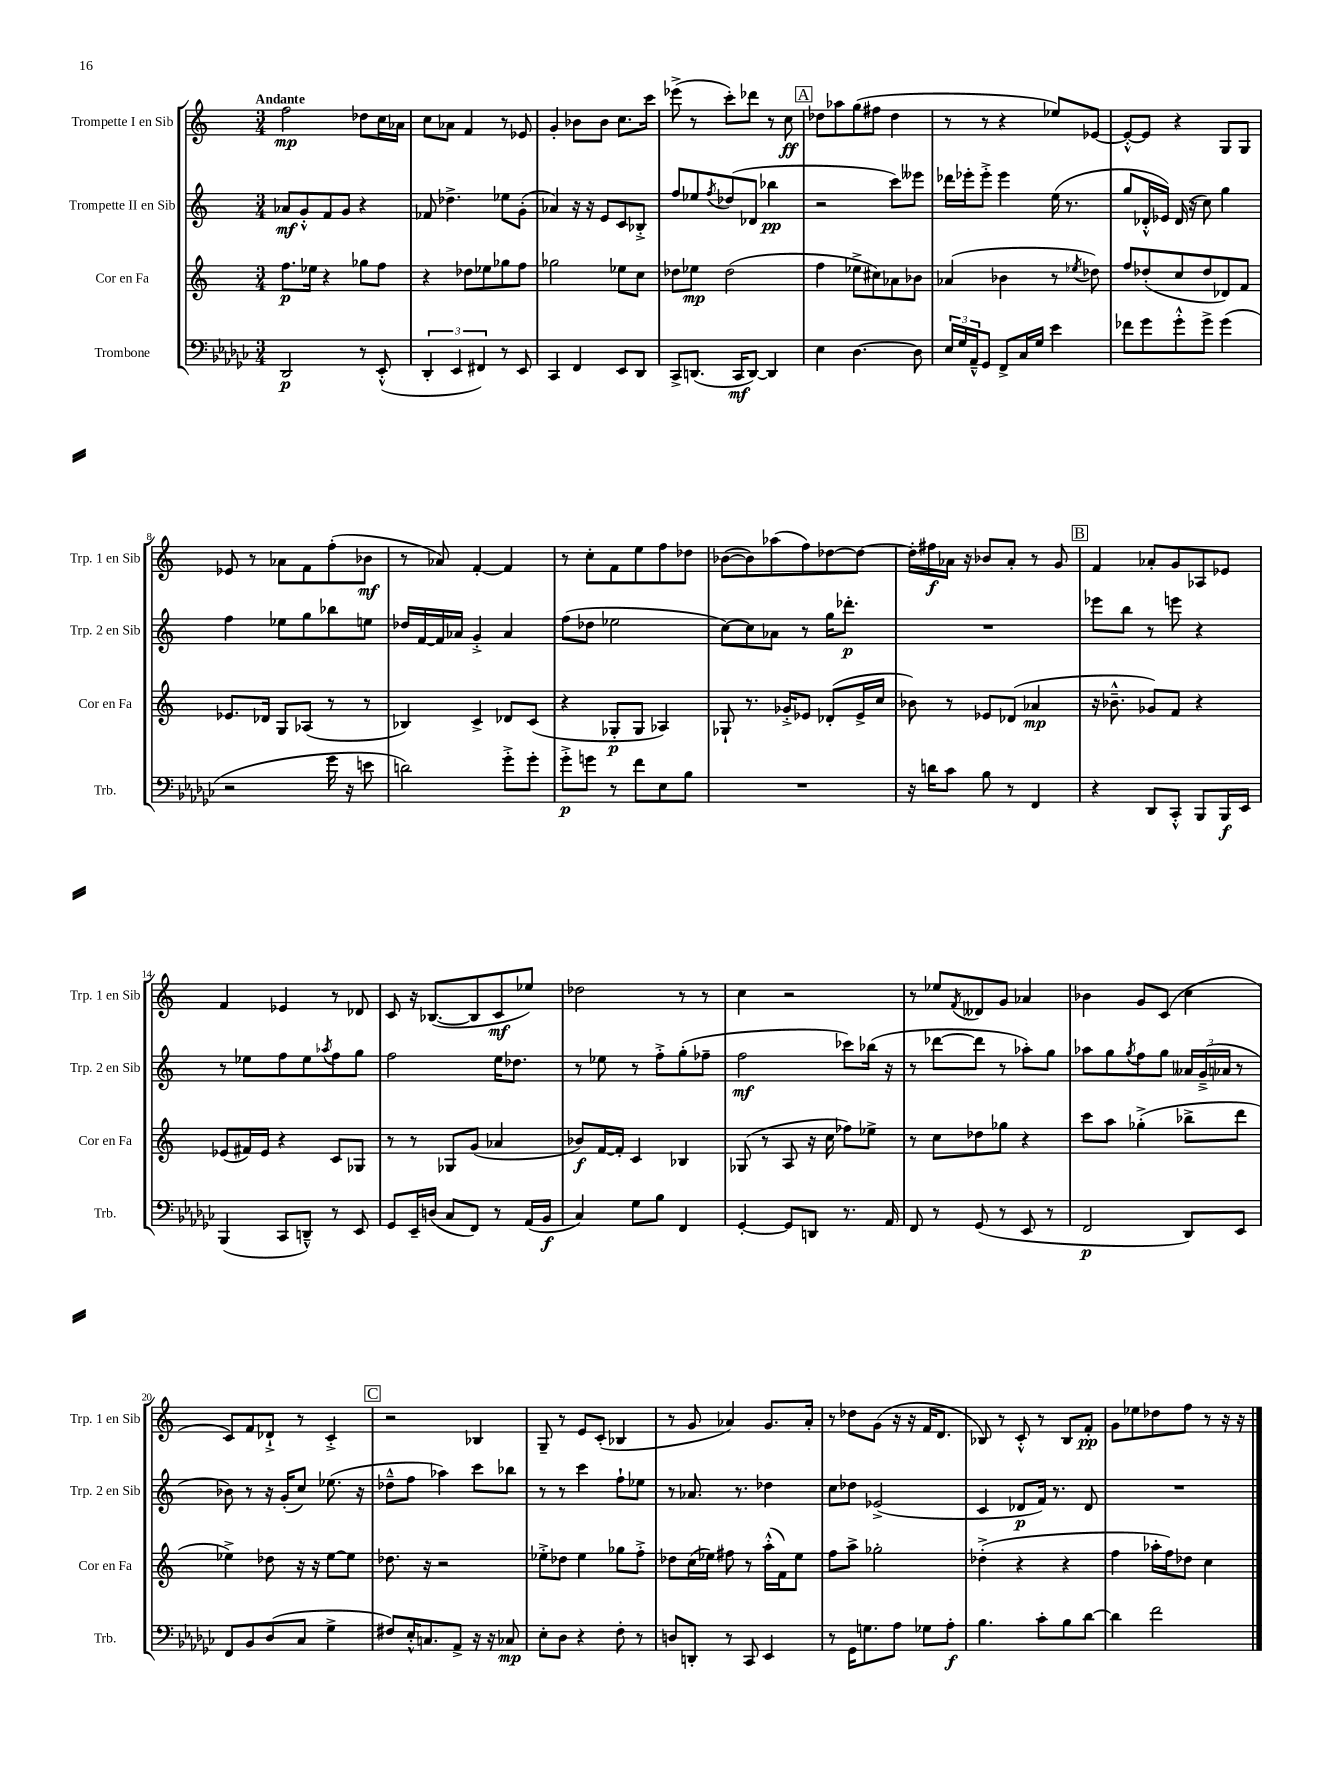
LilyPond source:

<<
\new StaffGroup <<
\new Staff = "s0" \with { instrumentName = "Trompette I en Sib" shortInstrumentName = "Trp. 1 en Sib" } {
    \clef treble \key c \major \numericTimeSignature \time 3/4 \tempo "Andante"
    f''2\mp des''8 c''16 aes'16 |
    c''8 aes'8 f'4 r8 ees'8 |
    g'4-. bes'8 bes'8 c''8. c'''16 |
    ees'''8->( r8 c'''8-.) des'''8 r8 c''8\ff |
    \mark \markup { \box "A" } des''8 aes''8 g''8( fis''8 des''4 |
    r8 r8 r4 ees''8) ees'8~ |
    ees'8~-.-^ ees'8 r4 g8 g8 |
    ees'8 r8 aes'8 f'8 f''8-.( bes'8\mf |
    r8 aes'8) f'4~-. f'4 |
    r8 c''8-. f'8 e''8 f''8 des''8 |
    bes'8~( bes'8) aes''8( f''8) des''8~ des''8~ |
    des''16-. fis''16\f aes'16 r16 bes'8 aes'8-. r8 g'8 |
    \mark \markup { \box "B" } f'4 aes'8-. g'8 aes8 ees'8 |
    f'4 ees'4 r8 des'8 |
    c'8 r16 bes8.~( bes8 c'8\mf ees''8) |
    des''2 r8 r8 |
    c''4 r2 |
    r8 ees''8 \acciaccatura { f'8 } deses'8 g'8 aes'4 |
    bes'4 g'8 c'8( c''4 |
    c'8) f'8 des'8-!-> r8 c'4-.-> |
    \mark \markup { \box "C" } r2 bes4 |
    g8-- r8 e'8 c'8-.( bes4 |
    r8 g'8 aes'4) g'8. aes'16-. |
    r8 des''8 g'8( r16 r16 f'16 d'8. |
    bes8) r8 c'8-.-^ r8 bes8 f'8-.\pp |
    g'8 ees''8 des''8 f''8 r8 r16 r16 \bar "|." |
}
\new Staff = "s1" \with { instrumentName = "Trompette II en Sib" shortInstrumentName = "Trp. 2 en Sib" } {
    \clef treble \key c \major \numericTimeSignature \time 3/4
    aes'8\mf g'8-.-^ f'8 g'8 r4 |
    fes'8 des''4.-> ees''8 g'8-.( |
    aes'4) r16 r16 e'8 c'8 bes8-.-> |
    f''8 ees''8 \acciaccatura { f''8 } des''8( des'8 bes''4\pp |
    \mark \markup { \box "A" } r2 c'''8) eeses'''8 |
    des'''16 ees'''16-. ees'''8-.-> ees'''4 e''16( r8. |
    g''8 des'16-.-^ ees'16) des'16( r16 c''8) g''4 |
    f''4 ees''8 g''8 bes''8 e''8 |
    des''16 f'16~ f'16 aes'16 g'4-.-> aes'4 |
    f''8( des''8 ees''2 |
    c''8~) c''8 aes'8 r8 g''16 des'''8.-.\p |
    R2. |
    \mark \markup { \box "B" } ees'''8 b''8 r8 e'''8 r4 |
    r8 ees''8 f''8 ees''8 \acciaccatura { aes''8 } f''8 g''8 |
    f''2 e''16 des''8. |
    r8 ees''8 r8 f''8-.-> g''8-.( fes''8-- |
    f''2\mf ces'''8) bes''16( r16 |
    r8 des'''8~ des'''8 r8 aes''8-.) g''8 |
    aes''8 g''8 \acciaccatura { g''8 } f''8 g''8 \tuplet 3/2 { aeses'16 g'16--->( aes'16 } r8 |
    bes'8) r8 r16 g'16-.( c''8) ees''8.( r16 |
    \mark \markup { \box "C" } des''8---^ f''8 aes''4) c'''8 bes''8 |
    r8 r8 c'''4 f''8-! ees''8 |
    r8 aes'8. r8. des''4 |
    c''8 des''8 ees'2->( |
    c'4 des'8\p f'16) r8. des'8 |
    R2. \bar "|." |
}
\new Staff = "s2" \with { instrumentName = "Cor en Fa" shortInstrumentName = "Cor en Fa" } {
    \clef treble \key c \major \numericTimeSignature \time 3/4
    f''8.\p ees''16 r4 ges''8 f''8 |
    r4 des''8 ees''8 ges''8 f''8 |
    ges''2 ees''8 c''8 |
    des''8 ees''8\mp des''2( |
    \mark \markup { \box "A" } f''4 ees''8-> cis''8) aes'8 bes'8 |
    aes'4( bes'4 r8 \acciaccatura { ees''8 } des''8) |
    f''8 des''8-.( c''8 des''8 des'8) f'8 |
    ees'8. des'16 g8 aes8( r8 r8 |
    bes4) c'4-> des'8 c'8( |
    r4 ges8-.\p ges8 aes4) |
    ges8-! r8. ges'16-.-> ees'8 des'8-.( ees'16-> c''16 |
    bes'8) r8 ees'8 des'8( aes'4\mp |
    \mark \markup { \box "B" } r16 bes'8.---^ ges'8) f'8 r4 |
    ees'8( fis'16) ees'16 r4 c'8 ges8 |
    r8 r8 ges8 g'8( aes'4 |
    bes'8\f) f'16~ f'16-. c'4 bes4 |
    ges8( r8 a8 r16 c''16 fes''8) ees''8-> |
    r8 c''8 des''8 ges''8 r4 |
    c'''8 a''8 ges''4-.->( bes''8-> d'''8 |
    ees''4->) des''8 r16 r16 ees''8~ ees''8 |
    \mark \markup { \box "C" } des''8. r16 r2 |
    ees''8-.-> des''8 ees''4 ges''8 f''8-.-> |
    des''8 c''16( ees''16) fis''8 r8 a''16-.-^( f'16) ees''8 |
    f''8 a''8-> ges''2-. |
    des''4-.->( r4 r4 |
    f''4 aes''16-. f''16) des''8 c''4 \bar "|." |
}
\new Staff = "s3" \with { instrumentName = "Trombone" shortInstrumentName = "Trb." } {
    \clef bass \key ges \major \numericTimeSignature \time 3/4
    des,2\p r8 ees,8-.-^( |
    \tuplet 3/2 { des,4-. ees,4 fis,4) } r8 ees,8 |
    ces,4 f,4 ees,8 des,8 |
    ces,8-> d,8.( ces,16\mf d,8~) d,4 |
    \mark \markup { \box "A" } ees4 des4.~ des8 |
    \tuplet 3/2 { ees16 ges16 aes,16---^ } ges,8 f,8-> ces16 ges16 ees'4 |
    fes'8 ges'8 ges'8-.-^ ges'8-> ges'4( |
    r2 ges'16 r16 e'8 |
    d'2) ges'8-.-> ges'8-. |
    ges'8-.->\p g'8 r8 f'8 ees8 bes8 |
    R2. |
    r16 d'16 ces'8 bes8 r8 f,4 |
    \mark \markup { \box "B" } r4 des,8 ces,8-.-^ bes,,8 bes,,16\f ees,16 |
    bes,,4( ces,8 d,8---^) r8 ees,8 |
    ges,8 ees,16-- d16( ces8 f,8) r8 aes,16( bes,16\f |
    ces4) ges8 bes8 f,4 |
    ges,4~-. ges,8 d,8 r8. aes,16 |
    f,8 r8 ges,8( r8 ees,8 r8 |
    f,2\p des,8) ees,8 |
    f,8 bes,8 des8( ces8 ges4-> |
    \mark \markup { \box "C" } fis8) ees16-.-^ c8. aes,8-> r16 r16 ces8\mp |
    ees8-. des8 r4 f8-. r8 |
    d8 d,8-. r8 ces,8 ees,4 |
    r8 ges,16 g8. aes8 ges8 aes8-.\f |
    bes4. ces'8-. bes8 des'8~ |
    des'4 f'2 \bar "|." |
}
>>
>>
